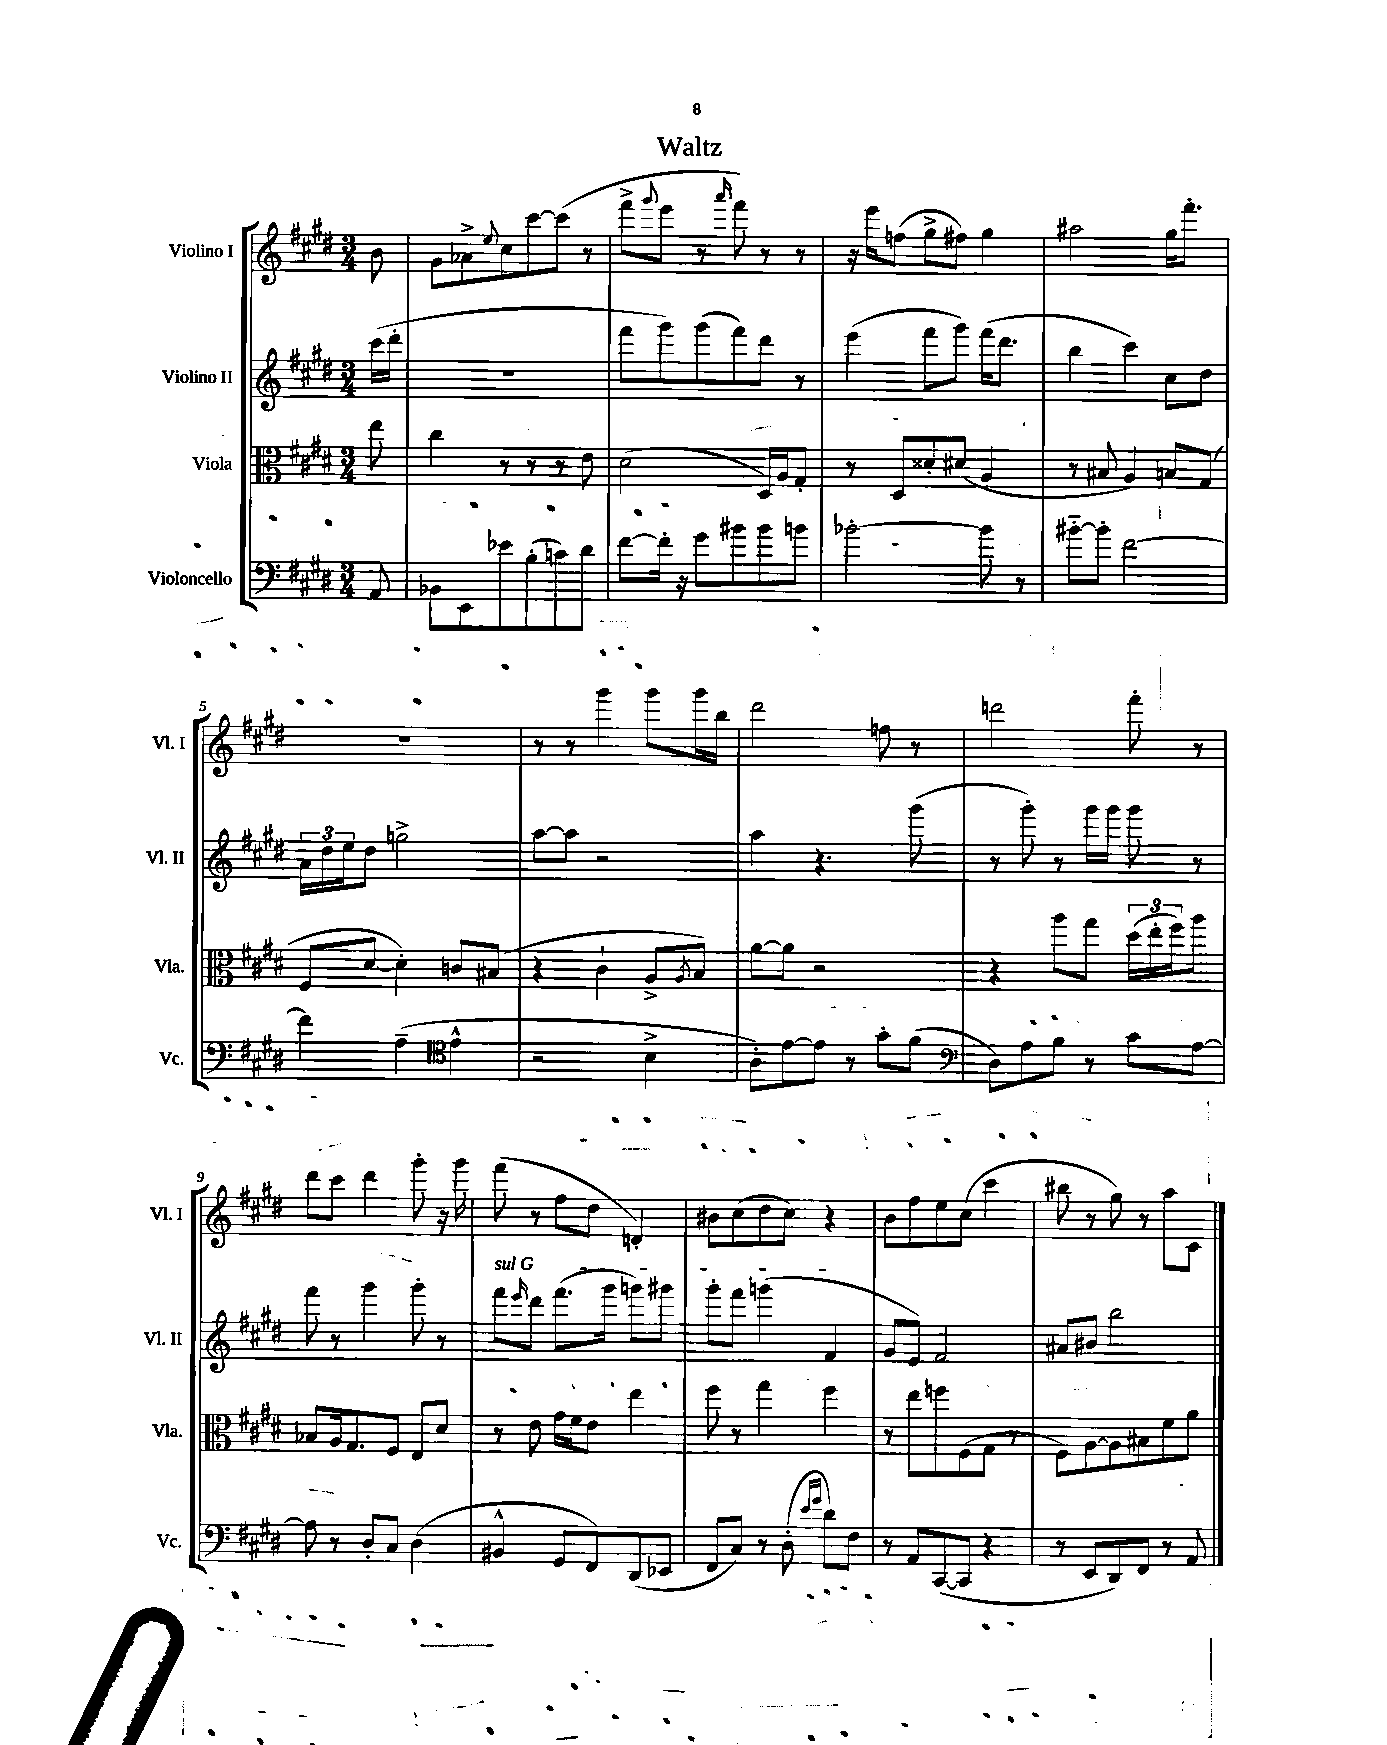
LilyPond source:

\header { title = "Waltz" }
<<
\new StaffGroup <<
\new Staff = "s0" \with { instrumentName = "Violino I" shortInstrumentName = "Vl. I" } {
    \clef treble \key e \major \numericTimeSignature \time 3/4 \partial 8
    b'8 |
    gis'8 aes'8-> \appoggiatura { e''8 } cis''8 cis'''8~ cis'''8( r8 |
    fis'''8-> \appoggiatura { gis'''8 } e'''8 r8 \grace { a'''16 } fis'''8) r8 r8 |
    r16 e'''16 f''8( gis''8-> fis''8) gis''4 |
    ais''2 gis''16 fis'''8.-. |
    R2. |
    r8 r8 gis'''4 gis'''8 gis'''16 b''16 |
    dis'''2 f''8 r8 |
    d'''2 fis'''8-. r8 |
    dis'''8 cis'''8 dis'''4 gis'''8-. r16 gis'''16 |
    fis'''8( r8 fis''8 dis''8 d'4-.) |
    bis'8 cis''8( dis''8 cis''8) r4 |
    b'8 fis''8 e''8 cis''8( cis'''4 |
    bis''8 r8 gis''8) r8 a''8 cis'8 \bar "|." |
}
\new Staff = "s1" \with { instrumentName = "Violino II" shortInstrumentName = "Vl. II" } {
    \clef treble \key e \major \numericTimeSignature \time 3/4 \partial 8
    cis'''16( dis'''16-. |
    R2. |
    fis'''8 gis'''8) gis'''8( fis'''8) dis'''8 r8 |
    e'''4( fis'''8 gis'''8) fis'''16( dis'''8. |
    b''4 cis'''4) cis''8 dis''8 |
    \tuplet 3/2 { a'16 dis''16 e''16 } dis''8 g''2-> |
    a''8~ a''8 r2 |
    a''4 r4. gis'''8( |
    r8 gis'''8-.) r8 gis'''16 gis'''16 gis'''8 r8 |
    fis'''8 r8 gis'''4 gis'''8-. r8 |
    \once \override TextSpanner.bound-details.left.text = \markup { \italic "sul G" } fis'''8\startTextSpan \grace { e'''16 } dis'''8 fis'''8.( gis'''16 g'''8) gis'''8 |
    gis'''8-. fis'''8 g'''4( fis'4\stopTextSpan |
    gis'8 e'8) fis'2 |
    ais'8 bis'8 b''2 \bar "|." |
}
\new Staff = "s2" \with { instrumentName = "Viola" shortInstrumentName = "Vla." } {
    \clef alto \key e \major \numericTimeSignature \time 3/4 \partial 8
    e''8 |
    cis''4 r8 r8 r8 e'8 |
    dis'2( dis16) a16 gis8-. |
    r8 dis8 disis'8-. dis'8( a4 |
    r8 bis8 a4) b8 gis8( |
    fis8 dis'8~ dis'4-.) c'8 bis8( |
    r4 cis'4-! a8-> \acciaccatura { a8 } b8) |
    a'8~ a'8 r2 |
    r4 a''8 gis''8 \tuplet 3/2 { dis''16( e''16-. fis''16) } a''8 |
    bes8 a16 gis8. fis8 e8 dis'8 |
    r8 e'8 gis'16 fis'16 e'8 e''4 |
    fis''8 r8 gis''4 fis''4 |
    r8 e''8 f''8 fis8( gis8 r8 |
    fis8) a8~ a8 bis8 fis'8 a'8 \bar "|." |
}
\new Staff = "s3" \with { instrumentName = "Violoncello" shortInstrumentName = "Vc." } {
    \clef bass \key e \major \numericTimeSignature \time 3/4 \partial 8
    a,8 |
    bes,8 e,8 ees'8 b8-.( c'8) dis'8 |
    fis'8~ fis'16-. r16 gis'8 bis'8 bis'8 b'8 |
    bes'2~-. bes'8 r8 |
    bis'8~-_ bis'8-. fis'2~ |
    fis'4 a4--( \clef tenor e'4-^ |
    r2 b4-> |
    a8-.) e'8~ e'8 r8 gis'8-. fis'8( |
    \clef bass dis8) a8 b8 r8 cis'8 a8~ |
    a8 r8 dis8-. cis8 dis4( |
    bis,4-^ gis,8 fis,8) dis,8( ees,8 |
    fis,8 cis8) r8 dis8-.( \grace { e'16 gis'16 } dis'8) fis8 |
    r8 a,8 cis,8~( cis,8 r4 |
    r8 e,8 dis,8) fis,8 r8 a,8 \bar "|." |
}
>>
>>
